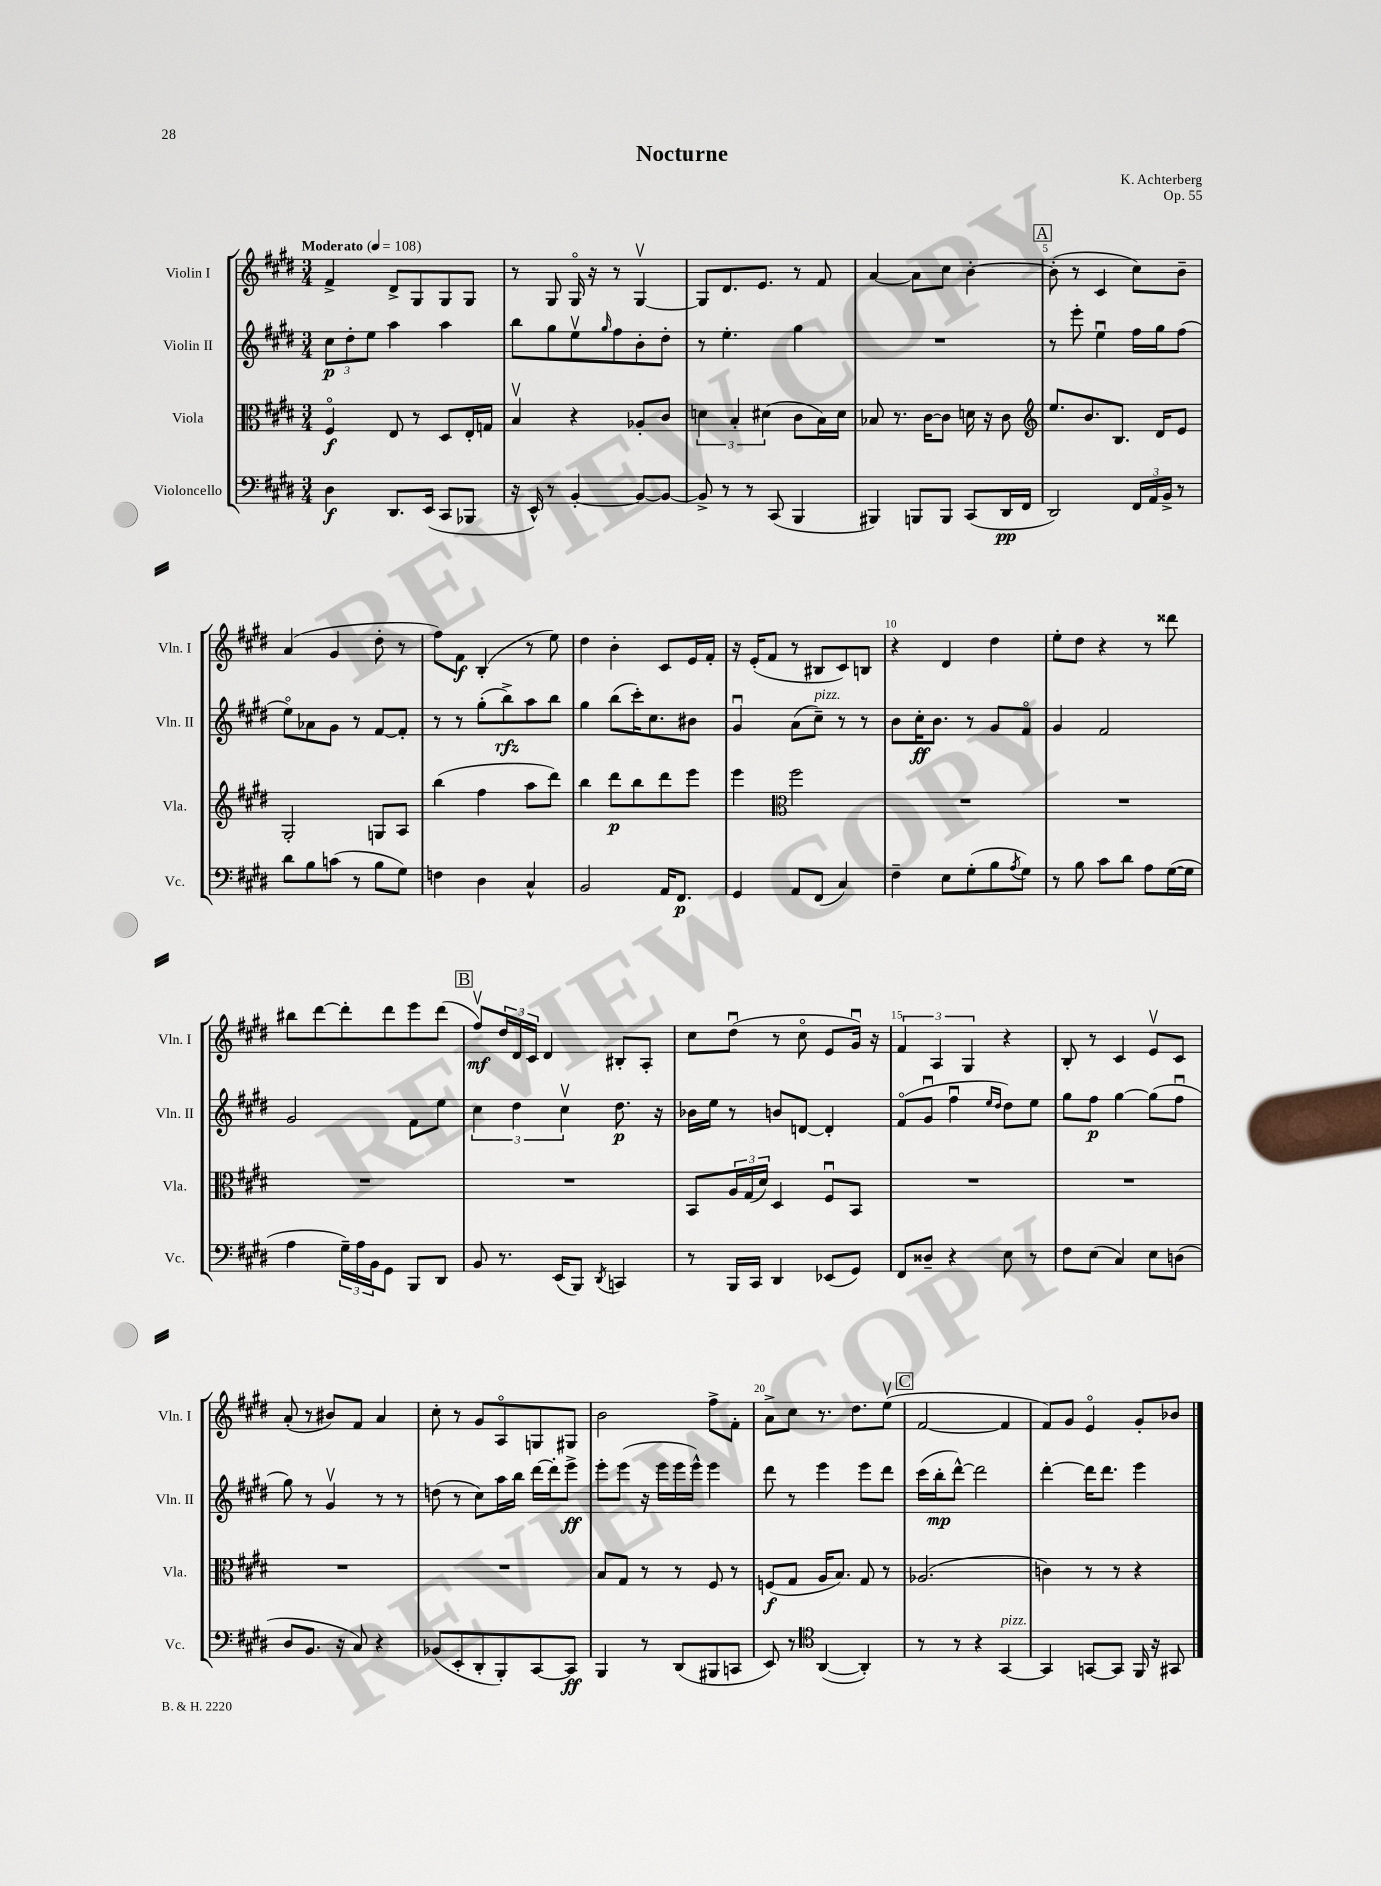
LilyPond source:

\header { title = "Nocturne" composer = "K. Achterberg" opus = "Op. 55" }
<<
\new StaffGroup <<
\new Staff = "s0" \with { instrumentName = "Violin I" shortInstrumentName = "Vln. I" } {
    \clef treble \key e \major \numericTimeSignature \time 3/4 \tempo "Moderato" 4 = 108
    fis'4-> dis'8-> gis8 gis8 gis8 |
    r8 gis8 gis16\flageolet r16 r8 gis4~\upbow |
    gis8 dis'8. e'8. r8 fis'8 |
    a'4~ a'8 cis''8 b'4~-. |
    \mark \markup { \box "A" } b'8-.( r8 cis'4 cis''8) b'8-- |
    a'4( gis'4 dis''8-. r8 |
    fis''8) fis'8\f b4-.( r8 e''8) |
    dis''4 b'4-. cis'8 e'16 fis'16-. |
    r16 e'16-.( fis'8 r8 bis8 cis'8) b8 |
    r4 dis'4 dis''4 |
    e''8-. dis''8 r4 r8 disis'''8 |
    bis''8 dis'''8~ dis'''8-. dis'''8 e'''8 dis'''8( |
    \mark \markup { \box "B" } fis''8\upbow\mf) \tuplet 3/2 { dis''16 dis'16 cis'16 } dis'4 bis8-. a8-. |
    cis''8 dis''8\downbow( r8 cis''8\flageolet e'8 gis'16\downbow) r16 |
    \tuplet 3/2 { fis'4 a4 gis4 } r4 |
    b8-. r8 cis'4 e'8\upbow cis'8 |
    a'8-.( r8 bis'8) fis'8 a'4 |
    cis''8-. r8 gis'8 a8\flageolet g8 gis8 |
    b'2 fis''8-> fis'8-. |
    a'8-> cis''8 r8. dis''8. e''8\upbow( |
    \mark \markup { \box "C" } fis'2~ fis'4 |
    fis'8) gis'8 e'4\flageolet gis'8-. bes'8 \bar "|." |
}
\new Staff = "s1" \with { instrumentName = "Violin II" shortInstrumentName = "Vln. II" } {
    \clef treble \key e \major \numericTimeSignature \time 3/4
    \tuplet 3/2 { cis''8\p dis''8-. e''8 } a''4 a''4 |
    b''8 gis''8 e''8\upbow \grace { gis''16 } fis''8 b'8-. dis''8-. |
    r8 e''4.-. gis''4 |
    R2. |
    \mark \markup { \box "A" } r8 e'''8-. e''4\downbow fis''16 gis''16 fis''8( |
    e''8\flageolet) aes'8 gis'8 r8 fis'8~ fis'8-. |
    r8 r8 gis''8-.( b''8->\rfz) a''8 b''8 |
    gis''4 b''8( cis'''16-.) cis''8. bis'8 |
    gis'4\downbow a'8( cis''8--^\markup { \italic "pizz." }) r8 r8 |
    b'8 cis''16-.\ff b'8. r8 gis'8 fis'8\flageolet |
    gis'4 fis'2 |
    gis'2 fis'8 e''8 |
    \mark \markup { \box "B" } \tuplet 3/2 { cis''4 dis''4 cis''4\upbow } dis''8.\p r16 |
    bes'16 e''16 r8 b'8 d'8~ d'4-. |
    fis'8\flageolet( gis'8\downbow fis''4\downbow \grace { e''16 dis''16 } dis''8) e''8 |
    gis''8 fis''8\p gis''4~ gis''8( fis''8\downbow |
    gis''8) r8 gis'4\upbow r8 r8 |
    d''8( r8 cis''8) a''16 b''16 dis'''16~ dis'''16-. e'''8->\ff |
    e'''8-. e'''8( r16 e'''16 e'''16 e'''16-^) e'''4 |
    dis'''8 r8 e'''4 e'''8 dis'''8 |
    \mark \markup { \box "C" } cis'''16( b''16-.\mp dis'''8~-^) dis'''2 |
    dis'''4~-. dis'''16 dis'''8. e'''4 \bar "|." |
}
\new Staff = "s2" \with { instrumentName = "Viola" shortInstrumentName = "Vla." } {
    \clef alto \key e \major \numericTimeSignature \time 3/4
    fis4\flageolet\f e8 r8 dis8 e16-. g16 |
    b4\upbow r4 aes8-. cis'8 |
    \tuplet 3/2 { d'4 b4-. dis'4( } cis'8 b16) dis'16 |
    bes8 r8. cis'16~ cis'8 d'16 r16 cis'8 |
    \mark \markup { \box "A" } \clef treble e''8. b'8. b8. dis'16 e'8 |
    gis2-. g8 a8 |
    b''4( fis''4 a''8 dis'''8) |
    b''4 dis'''8\p b''8 dis'''8 e'''8 |
    e'''4 \clef alto fis''2 |
    R2. |
    R2. |
    R2. |
    \mark \markup { \box "B" } R2. |
    b,8 \tuplet 3/2 { a16 gis16( dis'16) } dis4 fis8\downbow b,8 |
    R2. |
    R2. |
    R2. |
    R2. |
    b8 gis8 r8 r8 fis8 r8 |
    f8\f( gis8 a16 b8.) gis8 r8 |
    \mark \markup { \box "C" } aes2.( |
    c'4) r8 r8 r4 \bar "|." |
}
\new Staff = "s3" \with { instrumentName = "Violoncello" shortInstrumentName = "Vc." } {
    \clef bass \key e \major \numericTimeSignature \time 3/4
    dis4\f dis,8. e,16( cis,8 bes,,8 |
    r16 e,16-^) r8 b,4~-. b,8~ b,8~ |
    b,8-> r8 r8 cis,8( b,,4 |
    bis,,4) b,,8 b,,8 cis,8( dis,16\pp fis,16 |
    \mark \markup { \box "A" } dis,2) \tuplet 3/2 { fis,16 a,16 b,16-> } r8 |
    dis'8 b8 c'8( r8 b8 gis8) |
    f4 dis4 cis4-^ |
    b,2 a,16 fis,8.\p |
    gis,4 a,8 fis,8( cis4) |
    fis4-- e8 gis8-.( b8 \acciaccatura { a8 } gis8) |
    r8 b8 cis'8 dis'8 a8 gis16~( gis16 |
    a4 \tuplet 3/2 { gis16--) a16 b,16 } gis,8 b,,8 dis,8 |
    \mark \markup { \box "B" } b,8 r8. e,16( b,,8) \acciaccatura { dis,8 } c,4 |
    r8 b,,16 cis,16 dis,4 ees,8( gis,8) |
    fis,8 disis8-- r4 e8 r8 |
    fis8 e8( cis4) e8 d8( |
    dis8 b,8. r16 cis8) r4 |
    bes,8( e,8-. dis,8-. b,,8-.) cis,8~ cis,8\ff |
    b,,4 r8 dis,8( bis,,8 c,8 |
    e,8) r8 \clef tenor a,4~( a,4-.) |
    \mark \markup { \box "C" } r8 r8 r4 gis,4~^\markup { \italic "pizz." } |
    gis,4 g,8~ g,8 fis,16 r16 gis,8 \bar "|." |
}
>>
>>
\layout { \context { \Score \override BarNumber.break-visibility = ##(#f #t #t) barNumberVisibility = #(every-nth-bar-number-visible 5) } }
